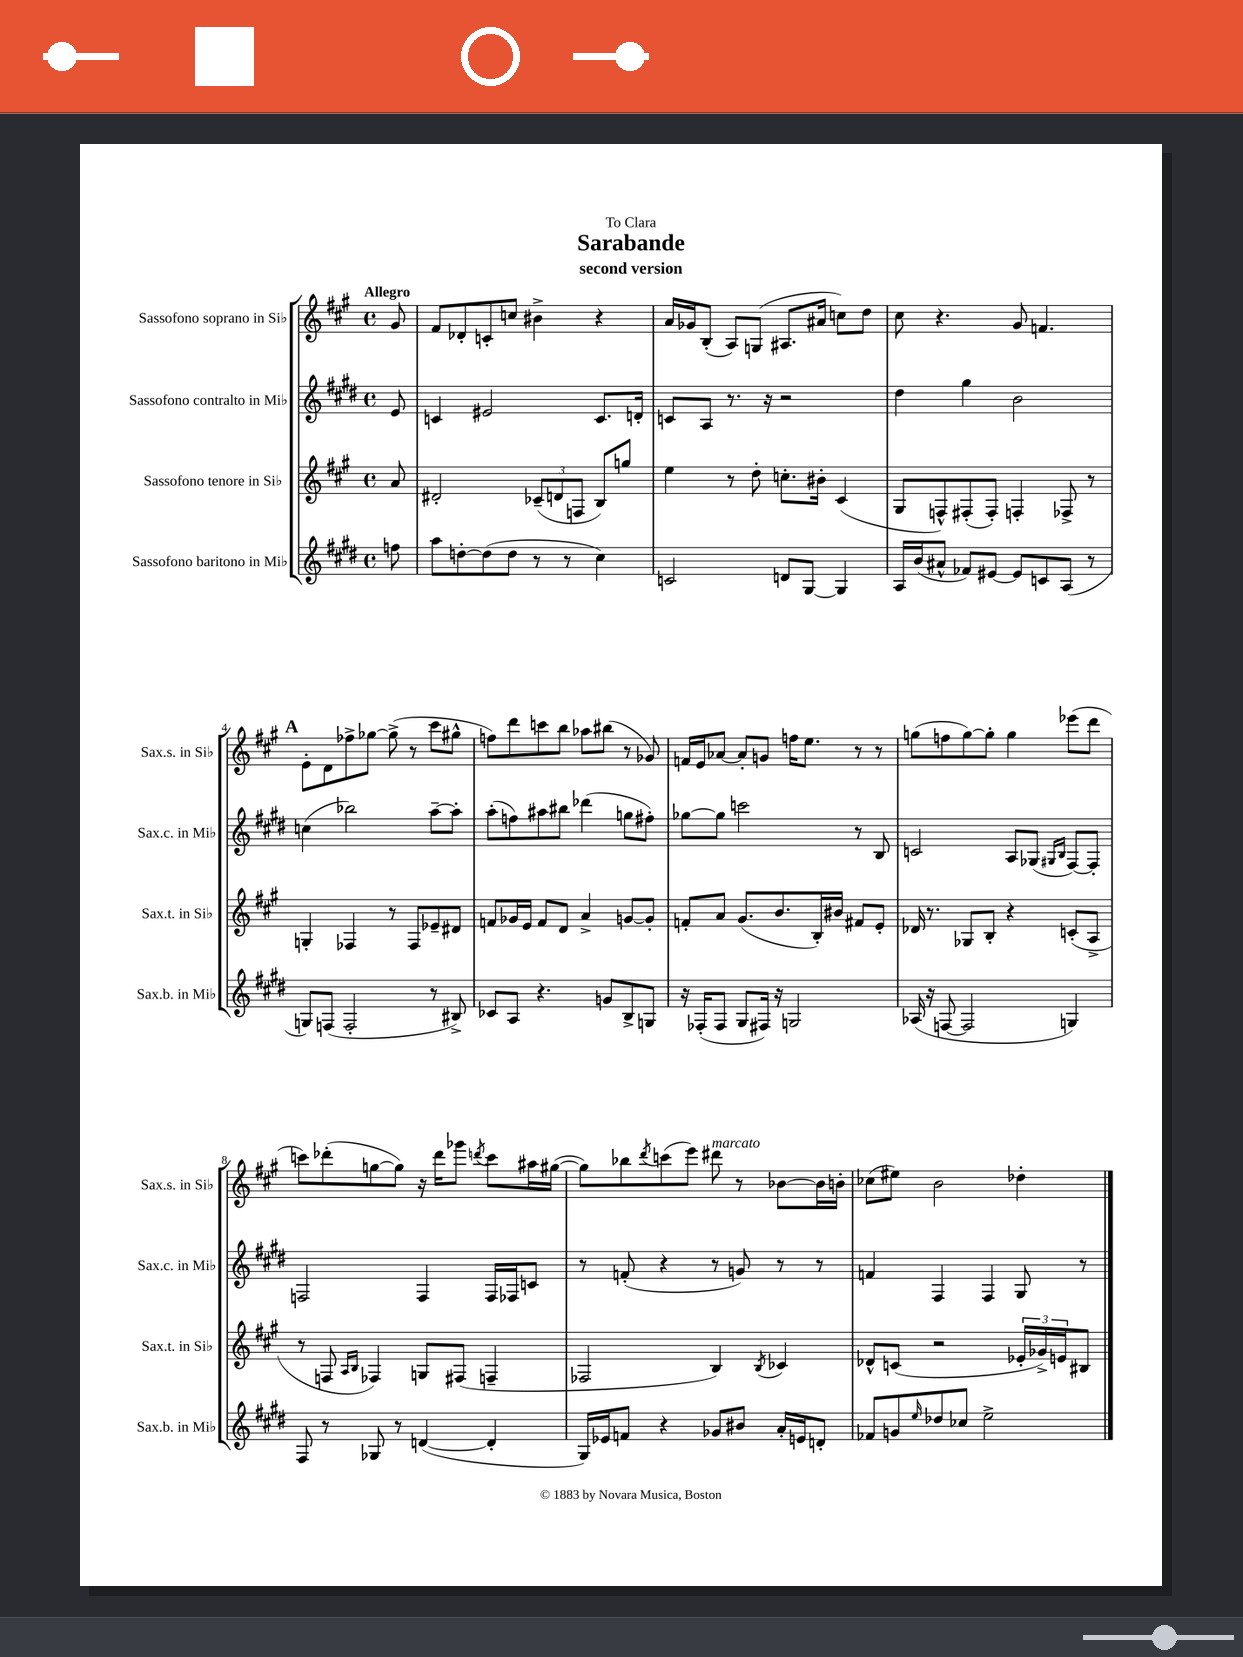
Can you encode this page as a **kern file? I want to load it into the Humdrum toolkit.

**kern	**kern	**kern	**kern
*staff4	*staff3	*staff2	*staff1
*clefG2	*clefG2	*clefG2	*clefG2
*k[f#c#g#d#]	*k[f#c#g#]	*k[f#c#g#d#]	*k[f#c#g#]
*M4/4	*M4/4	*M4/4	*M4/4
*met(c)	*met(c)	*met(c)	*met(c)
8ff	8a	8e	8g#
=	=	=	=
8aa	2d#'	4c	8f#
[8dd'	.	.	8d-'
(8dd]	.	2e#	8c'
8dd	.	.	8cc
8r	(12c-~	.	4b#^
.	12d	.	.
8r	.	.	.
.	12F	.	.
4cc#)	8B)	8.c	4r
.	8gg	.	.
.	.	16d'	.
=	=	=	=
2c	4ee	8c	16a
.	.	.	16g-
.	.	8A	(8B'
.	8r	8.r	8A)
.	8dd'	.	(8G
.	.	16r	.
8d	8.cc'	2r	8.A#
[8G#	.	.	.
.	16b#'	.	16a#
4G#]	(4c#	.	8cc)
.	.	.	8dd
=	=	=	=
16A	8G#	4dd#	8cc#
(16b	.	.	.
8a#^^	8F^^)	.	4.r
8f-)	(8F#'	4gg#	.
[8e#	8F#')	.	.
8e#]	4F'	2b	8g#
8c	.	.	4.f
(8A	8F-^	.	.
8r	8r	.	.
=	=	=	=
8G)	4G'	(4cc	8e'
(8F	.	.	8d
2F'	4F-	2bb-)	8ff-^
.	.	.	[8gg-
.	8r	.	(8gg-^]
.	8F-	.	8r
8r	8e-~	[8aa~	8ccc#
8B#^)	8d#	8aa']	8gg#^^
=	=	=	=
8c-	8f	(8aa'	8ff)
8A	16g-	8ff)	8ddd
.	16e	.	.
4.r	8f	8aa#	8ccc
.	8d	8bb#	8bb
.	4a^	(4ddd-	8aa-
8g	.	.	(8bb#
8B^	[8g	8gg	8r
8G	8g']	8ff#')	8g-)
=	=	=	=
16r	8f'	[8gg-	16f
(16F-'	.	.	16e
8F-	8a	8gg-]	[8a-
8G#	(8.g#	2ccc	8a-']
16F#)	.	.	8g
16r	8.b	.	.
2G	.	.	16ff
.	.	.	8.ee
.	16B')	.	.
.	16b#	.	.
.	8f#	8r	8r
.	8e'	8B	8r
=	=	=	=
(16A-	16d-	2c	(8gg
16r	8.r	.	.
[8F	.	.	8ff
2F]	8G-	.	[8gg)
.	8B'	.	8gg']
.	4r	8A	4gg
.	.	(8G-	.
.	.	16qqG#	.
.	.	16qqB	.
4G)	(8c'	[8F#)	(8eee-
.	8A^	8F#']	8ddd
=	=	=	=
8F#	8r	2F	8ccc)
8r	8F	.	(8ddd-'
.	16qqA	.	.
.	16qqB	.	.
8G-	4F-)	.	[8gg
8r	.	.	8gg])
([4d	8G	4F	16r
.	.	.	16ddd-
.	(8F#	.	8ggg-
.	.	.	8qddd
4d']	4F~	16F	8ccc
.	.	16F-	.
.	.	8c	16aa#
.	.	.	([16gg#
=	=	=	=
16G#)	2F-	8r	8gg#])
16e-	.	.	.
8f	.	(8f'	8bb-
.	.	.	8qddd
4r	.	4r	(8ccc
.	.	.	8eee)
8g-	4B)	8r	8ddd#
8b#	.	8g)	8r
.	8qB	.	.
16a'	4c-	8r	[8b-
16e	.	.	.
8d'	.	8r	16b-]
.	.	.	16b'
=	=	=	=
8f-	8d-^^	4f	(8cc-
8g	(8c	.	8ee#)
16qqee	.	.	.
8dd-	2r	4F#	2b
8cc-	.	.	.
2ee^	.	4F#	.
.	24e-'	8G#	4dd-'
.	24g-^)	.	.
.	24e	.	.
.	8B#	8r	.
==	==	==	==
*-	*-	*-	*-
